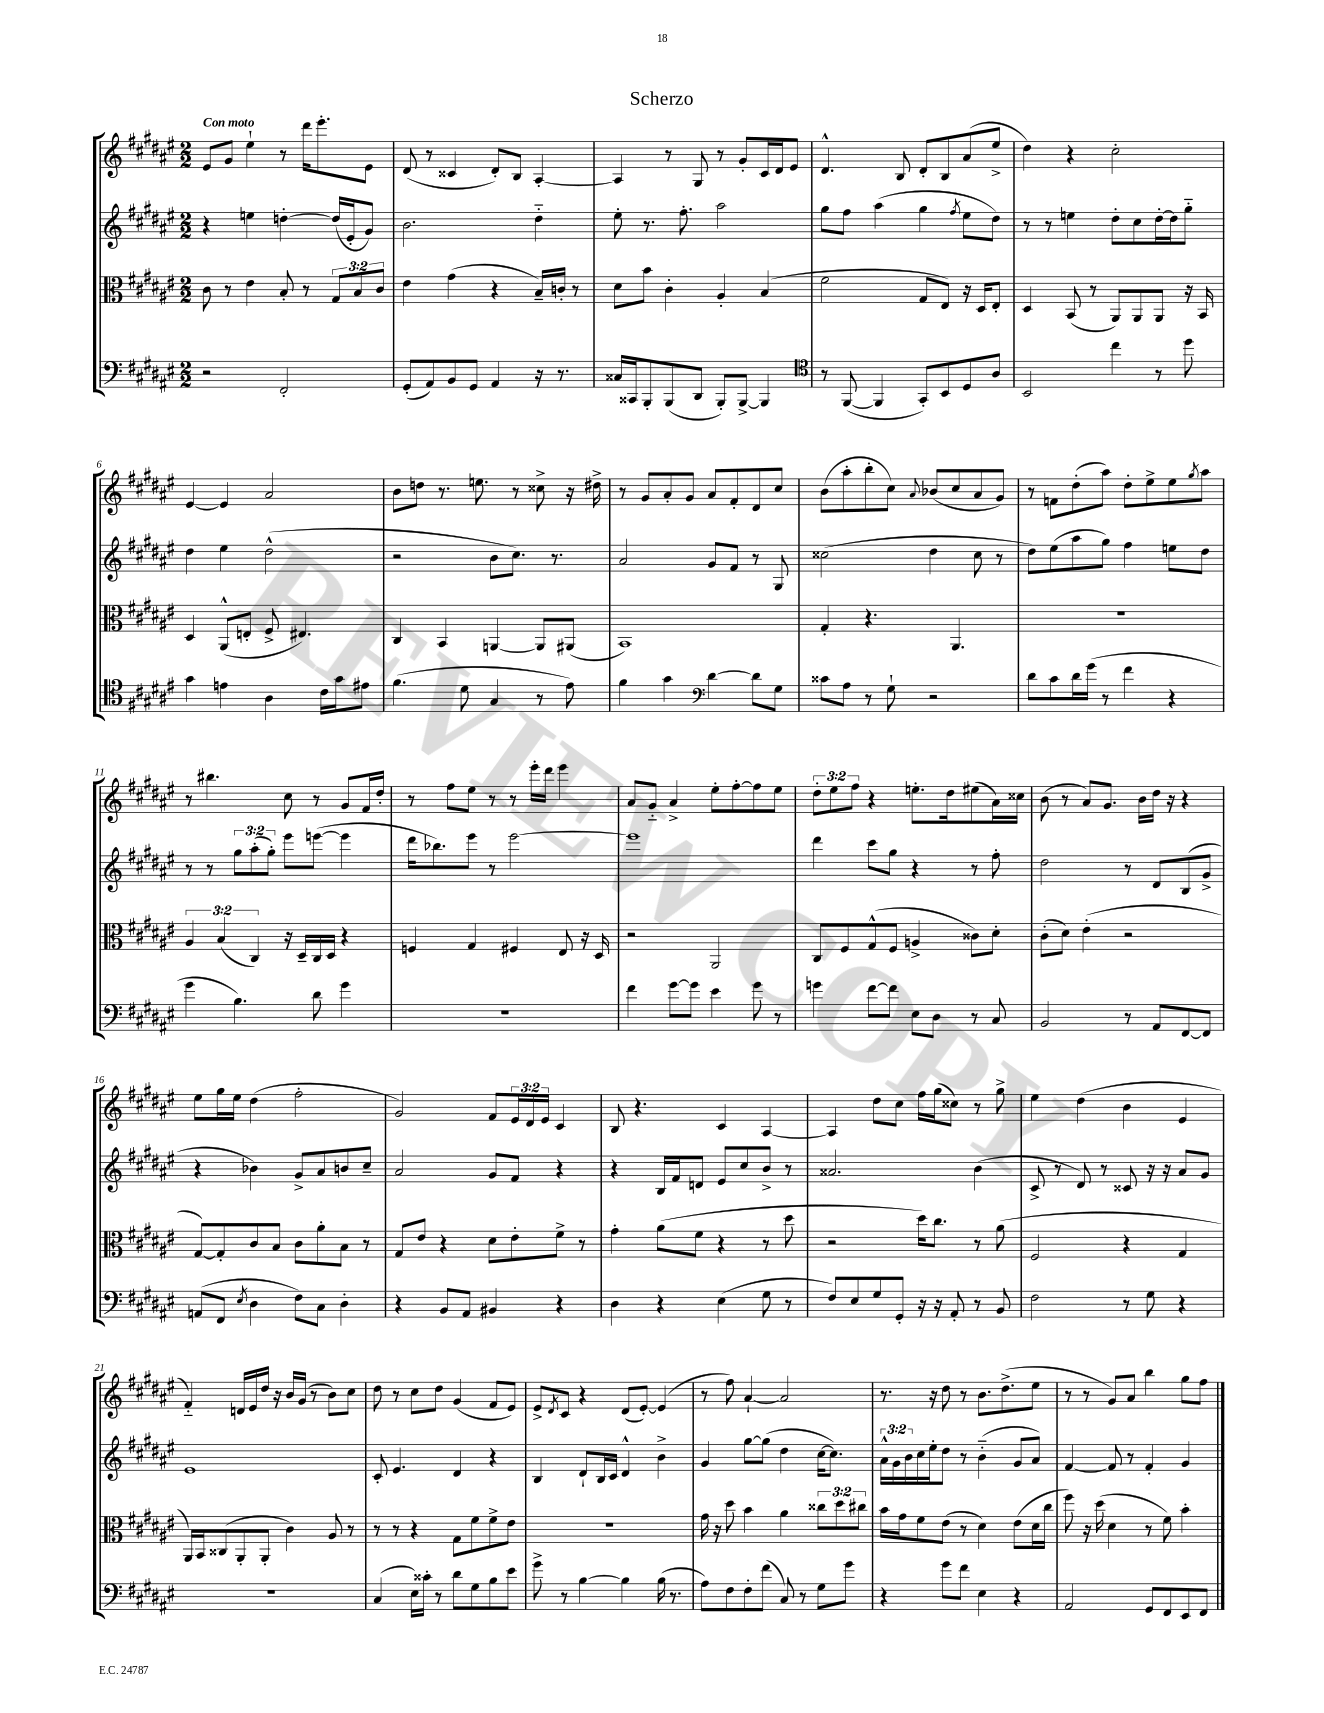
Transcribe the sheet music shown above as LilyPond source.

\header { title = "Scherzo" }
<<
\new StaffGroup <<
\new Staff = "s0" {
    \clef treble \key fis \major \numericTimeSignature \time 2/2 \override Staff.TupletNumber.text = #tuplet-number::calc-fraction-text \tempo "Con moto"
    eis'8 gis'8 eis''4-! r8 dis'''16 eis'''8.-. eis'8 |
    dis'8( r8 cisis'4 dis'8-.) b8 ais4~-. |
    ais4 r8 gis8 r8 gis'8-. cis'16 dis'16 eis'8 |
    dis'4.-^ b8 dis'8-. b8 ais'8( eis''8-> |
    dis''4) r4 cis''2-. |
    eis'4~ eis'4 ais'2 |
    b'8 d''8 r8. e''8. r8 cisis''8-> r16 dis''16-> |
    r8 gis'8 ais'8-. gis'8 ais'8 fis'8-. dis'8 cis''8 |
    b'8( ais''8-. b''8-. cis''8) \appoggiatura { ais'8 } bes'8( cis''8 ais'8 gis'8) |
    r8 f'8 dis''8-.( ais''8) dis''8-. eis''8-> eis''8 \acciaccatura { gis''8 } ais''8 |
    r8 bis''4. cis''8 r8 gis'8 fis'16 dis''16-. |
    r8 fis''8 eis''8 r8 r8 eis'''16-. dis'''16 eis'''4 |
    ais'8 gis'8-_ ais'4-> eis''8-. fis''8~-. fis''8 eis''8 |
    \tuplet 3/2 { dis''8-. eis''8 fis''8 } r4 e''8.-. dis''16 eis''8( ais'16) cisis''16 |
    b'8( r8 ais'8) gis'8. b'16 dis''16 r16 r4 |
    eis''8 gis''16 eis''16 dis''4( fis''2-. |
    gis'2) fis'8 \tuplet 3/2 { eis'16 dis'16 eis'16 } cis'4 |
    b8 r4. cis'4 ais4~ |
    ais4 dis''8 cis''8 fis''16 gis''16( cisis''8) r8 gis''8-> |
    eis''4 dis''4( b'4 eis'4 |
    fis'4-_) d'16 eis'16 dis''16 r16 b'16 gis'16( r8 b'8) cis''8 |
    dis''8 r8 cis''8 dis''8 gis'4( fis'8 eis'8) |
    eis'8-> \acciaccatura { dis'8 } cis'8 r4 dis'8( eis'8~-.) eis'4( |
    r8 fis''8) ais'4~-! ais'2 |
    r8. r16 dis''8 r8 b'8. dis''8.->( eis''8 |
    r8 r8 gis'8) ais'8 b''4 gis''8 fis''8 \bar "|." |
}
\new Staff = "s1" {
    \clef treble \key fis \major \numericTimeSignature \time 2/2 \override Staff.TupletNumber.text = #tuplet-number::calc-fraction-text
    r4 e''4 d''4~-. d''16( eis'16-. gis'8) |
    b'2. dis''4-_ |
    eis''8-. r8. fis''8.-. ais''2 |
    gis''8 fis''8 ais''4( gis''4 \acciaccatura { fis''8 } eis''8 dis''8) |
    r8 r8 e''4 dis''8-. cis''8 dis''16~-. dis''16 gis''8-_ |
    dis''4 eis''4 dis''2-^( |
    r2 b'8 cis''8.) r8. |
    ais'2 gis'8 fis'8 r8 gis8 |
    cisis''2( dis''4 cisis''8 r8 |
    dis''8) eis''8( ais''8 gis''8) fis''4 e''8 dis''8 |
    r8 r8 \tuplet 3/2 { gis''8 ais''8-.( gis''8-.) } eis'''8 e'''8~( e'''4 |
    dis'''16 bes''8.) eis'''8 r8 eis'''2~ |
    eis'''1 |
    dis'''4 cis'''8 gis''8 r4 r8 fis''8-. |
    dis''2 r8 dis'8 b8( gis'8-> |
    r4 bes'4) gis'8-> ais'8 b'8 cis''8-- |
    ais'2 gis'8 fis'8 r4 |
    r4 b16 fis'16 d'8 eis'8 cis''8 b'8-> r8 |
    aisis'2. b'4( |
    cis'8-> r8 dis'8) r8 cisis'8 r16 r16 ais'8 gis'8 |
    eis'1 |
    cis'8-. eis'4. dis'4 r4 |
    b4 dis'8-! b16 cis'16 dis'4-^ b'4-> |
    gis'4 gis''8~ gis''8( dis''4 cis''16~ cis''8.) |
    \tuplet 3/2 { ais'16-^ gis'16 b'16 } cis''16 eis''16-. dis''8 r8 b'4-_( gis'8 ais'8) |
    fis'4~ fis'8 r8 fis'4-. gis'4 \bar "|." |
}
\new Staff = "s2" {
    \clef alto \key fis \major \numericTimeSignature \time 2/2 \override Staff.TupletNumber.text = #tuplet-number::calc-fraction-text
    cis'8 r8 eis'4 b8-. r8 \tuplet 3/2 { gis8 b8 cis'8 } |
    eis'4 gis'4( r4 b16--) c'16-. r8 |
    dis'8 b'8 cis'4-. ais4-. b4( |
    fis'2 gis8 eis8) r16 dis16 eis8-. |
    dis4 b,8( r8 ais,8) ais,8 ais,8 r16 b,16 |
    dis4 ais,8-^( e8-. fis8-> eis4.) |
    cis4 b,4 a,4~ a,8 ais,8( |
    b,1) |
    gis4-. r4. ais,4. |
    R1 |
    \tuplet 3/2 { ais4 b4( cis4) } r16 dis16-- cis16 dis16 r4 |
    f4 gis4 fis4 eis8 r16 dis16 |
    r2 ais,2 |
    cis8 fis8 gis8-^( fis8 a4-> cisis'8) dis'8-. |
    cis'8-.( dis'8) eis'4-.( r2 |
    gis8~) gis8-. cis'8 b8 cis'8 ais'8-. b8 r8 |
    gis8 eis'8 r4 dis'8 eis'8-. fis'8-> r8 |
    gis'4-. ais'8( fis'8 r4 r8 dis''8 |
    r2 dis''16) cis''8. r8 ais'8( |
    fis2 r4 gis4 |
    ais,16) b,16 cisis8( ais,8-. ais,8-. cis'4) ais8 r8 |
    r8 r8 r4 gis8 fis'8 fis'8-> eis'8 |
    R1 |
    gis'16 r16 dis''8 b'4 ais'4 \tuplet 3/2 { cisis''8 dis''8 cis''8 } |
    b'16 gis'16 fis'8 eis'8( r8 dis'4) eis'8( dis'16 cis''16 |
    fis''8) r16 dis''16( dis'4 r8 fis'8) b'4-. \bar "|." |
}
\new Staff = "s3" {
    \clef bass \key fis \major \numericTimeSignature \time 2/2
    r2 fis,2-. |
    gis,8-.( ais,8) b,8 gis,8 ais,4 r16 r8. |
    cisis16 cisis,16 b,,8-. b,,8( dis,8 b,,8-.) b,,8~-> b,,4 |
    \clef tenor r8 fis,8~( fis,4 gis,8-.) b,8 dis8 ais8 |
    b,2 cis''4 r8 dis''8 |
    gis'4 e'4 ais4 cis'16 gis'16 eis'8 |
    fis'4.( dis'8 gis4 r8 eis'8) |
    fis'4 gis'4 \clef bass dis'4~ dis'8 gis8 |
    cisis'8 ais8 r8 gis8-! r2 |
    dis'8 cis'8 dis'16 gis'16( r8 fis'4 r4 |
    gis'4 b4.) dis'8 gis'4 |
    r1 |
    fis'4 gis'8~ gis'8 eis'4 gis'8 r8 |
    g'4 fis'8~ fis'8 eis8 dis8 r8 cis8 |
    b,2 r8 ais,8 fis,8~ fis,8 |
    a,8( fis,8 \acciaccatura { eis8 } dis4 fis8) cis8 dis4-. |
    r4 b,8 ais,8 bis,4 r4 |
    dis4 r4 eis4( gis8 r8 |
    fis8) eis8 gis8 gis,8-. r16 r16 ais,8-. r8 b,8 |
    fis2 r8 gis8 r4 |
    r1 |
    cis4( eis16) cisis'16-. r8 dis'8 gis8 b8 eis'8 |
    gis'8-> r8 b4~ b4 b16( r8. |
    ais8) fis8 fis8-. fis'8( cis8) r8 gis8 gis'8 |
    r4 gis'8 fis'8 eis4 r4 |
    ais,2 gis,8 fis,8 eis,8 fis,8 \bar "|." |
}
>>
>>
